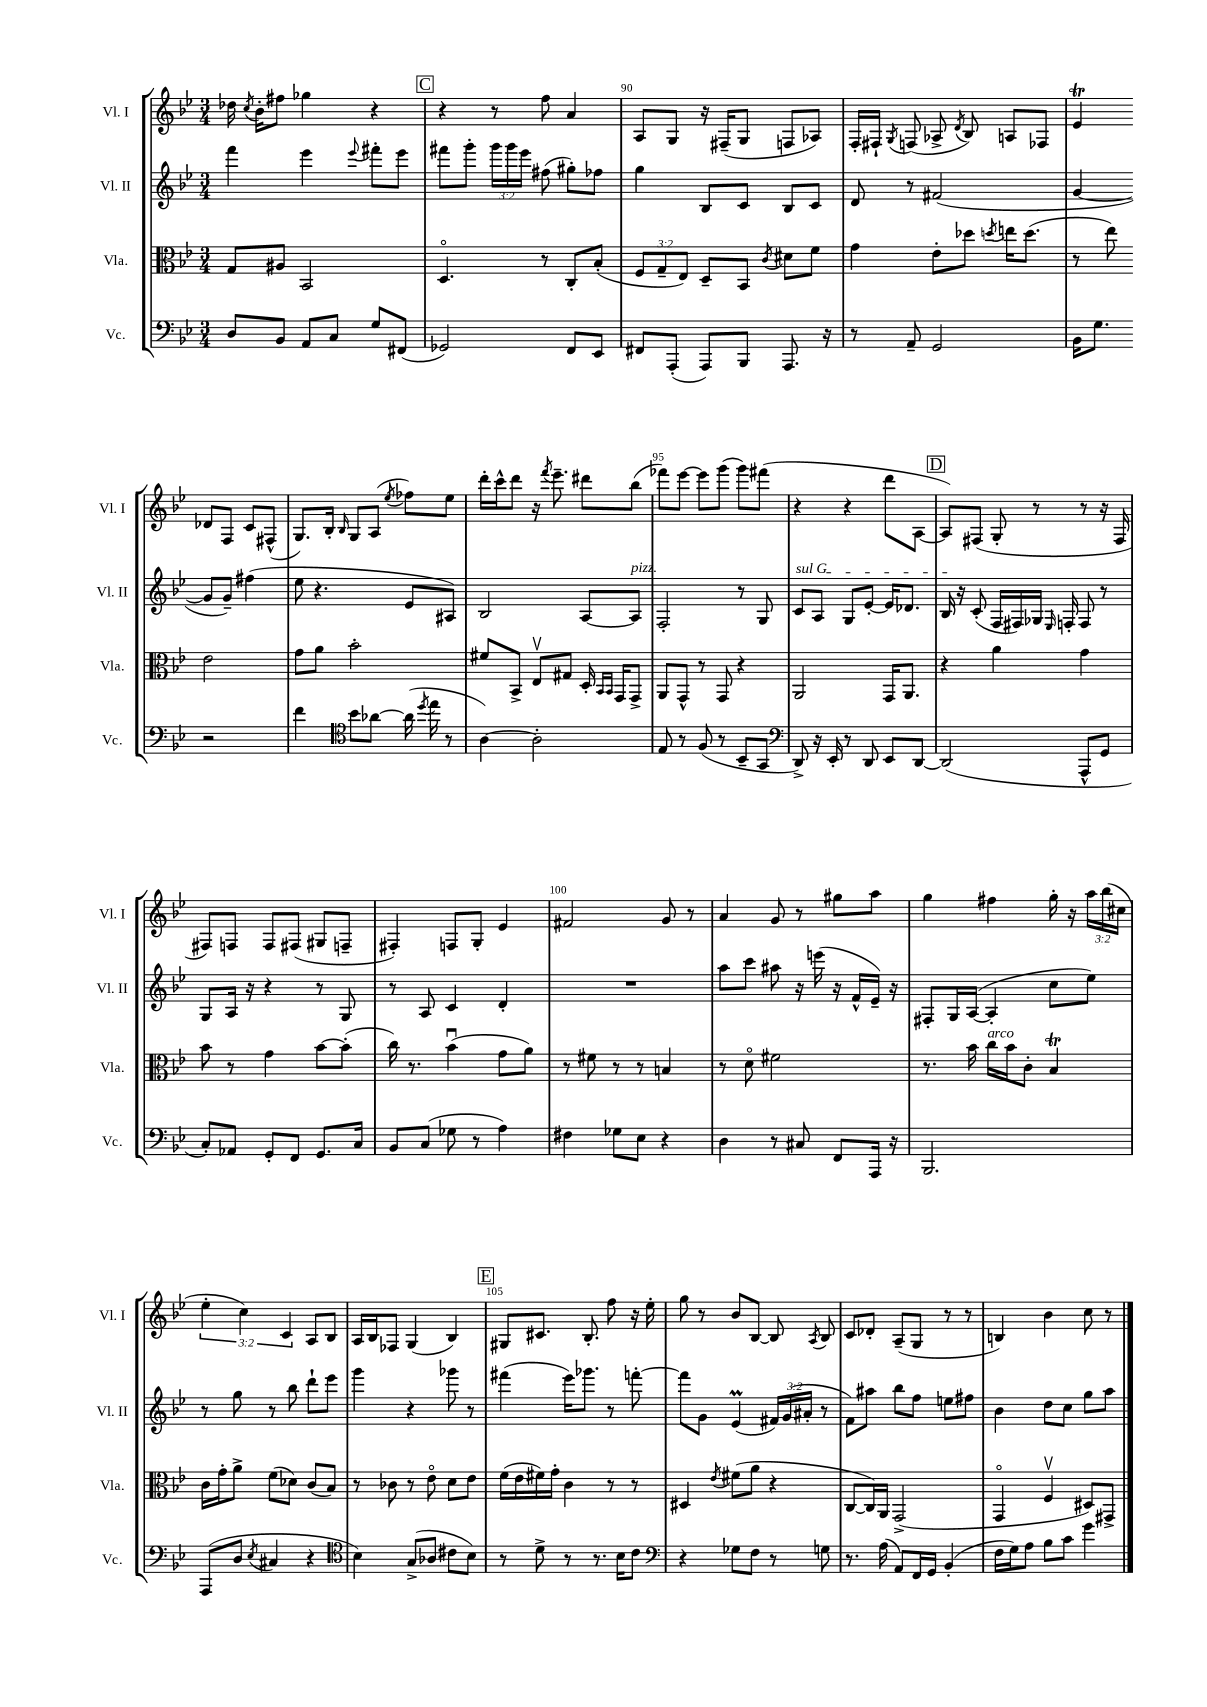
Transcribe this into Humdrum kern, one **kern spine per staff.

**kern	**kern	**kern	**kern
*part4	*part3	*part2	*part1
*staff4	*staff3	*staff2	*staff1
*I"Vc.	*I"Vla.	*I"Vl. II	*I"Vl. I
*I'Vc.	*I'Vla.	*I'Vl. II	*I'Vl. I
*clefF4	*clefC3	*clefG2	*clefG2
*k[b-e-]	*k[b-e-]	*k[b-e-]	*k[b-e-]
*M3/4	*M3/4	*M3/4	*M3/4
=88	=88	=88	=88
8D/L	8G/L	4fff\	16dd-X\
.	.	.	8qcc/
.	.	.	16b-'\KL
8BB-/J	8A#X/J	.	8ff#X\J
8AA/L	2BB-/	4eee-\	4gg-X\
8C/J	.	.	.
.	.	8qqeee-/	.
8G/L	.	8fff#X'\L	4r
(8FF#X/J	.	8eee-\J	.
!!LO:REH:place=s1:t=C
=89	=89	=89	=89
2GG-X/)	4.D/	8fff#X\L	4r
.	.	8ggg'\J	.
.	.	24ggg\LL	8r
.	.	24ggg\	.
.	.	24eee-\JJ	.
.	8r	(8ff#X\	8ff\
8FF/L	8C'/L	8gg#X'\L)	4a/
8EE-/J	(8B-'/J	8ff-X\J	.
=90	=90	=90	=90
8FF#X/L	12F/L	4gg\	8A/L
.	12G~/	.	.
(8AAA'/J	.	.	8G/J
.	12E-/J)	.	.
8AAA/L)	8D~/L	8B-/L	16r
.	.	.	(16F#X~/KL
8BBB-/J	8BB-/J	8c/J	8G/J
.	8qc/	.	.
8.AAA/	8d#X\L	8B-/L	8Fn/L
.	8f\J	8c/J	8A-X/J)
16r	.	.	.
=91	=91	=91	=91
8r	4g\	8d/	16F'/LL
.	.	.	16F#X`/JJ
.	.	.	8qG/
8AA~/	.	8r	(8Fn/
2GG/	8e-'\L	(2f#X/	8A-X^/
.	.	.	8qd/
.	8dd-X\J	.	8B-/)
.	8qddn/	.	.
.	16een\KL	.	8An/L
.	(8.dd\J	.	.
.	.	.	8F-X/J
=92	=92	=92	=92
16BB-\KL	8r	[4g/	4e-T/
8.G\J	.	.	.
.	8ee-\)	.	.
2r	2e-\	8g/L]	8d-X/L
.	.	8g~/J)	8F/J
.	.	(4ff#X\	8c/L
.	.	.	(8F#X^^/J
!!LO:LB:g=z
=93	=93	=93	=93
4f\	8g\L	8ee-\	8.G/L)
.	8a\J	4.r	.
.	.	.	16B-'/Jk
*clefC4	*	*	*
.	.	.	16qqB-/
8b-\L	2b-'\	.	8G/L
[8a-X\J	.	.	(8A/J
.	.	.	8qee-/
(16a-\]	.	8e-/L	8ff-X\L)
8qdd/	.	.	.
16ee-\	.	.	.
8r	.	8A#X/J)	8ee-\J
=94	=94	=94	=94
[4A\)	8f#X/L	2B-/	16ddd'\LL
.	.	.	16ccc^^\J
.	8BB-^/J	.	8ddd\J
2A'\]	8E-v/L	.	16r
.	.	.	8qfff/
.	.	.	8.eee-~\
.	8G#X/J	.	.
.	16D'/	[8A/L	8ddd#X\L
.	16qqBB-/LL	.	.
.	16qqBB-/JJ	.	.
.	16GG/KL	.	.
!	!	!LO:TX:a:i:t=pizz.	!
.	8GG^/J	8A/J]	(8bb-\J
=95	=95	=95	=95
8E-/	8AA/L	2F'/	8fff-X\L)
8r	8GG^^/J	.	[8eee-\J
(8F/	8r	.	8eee-\L]
8r	8GG/	.	(8ggg\J
8BB-~/L	4r	8r	8ggg\L)
8GG/J	.	8G/	(8fff#X\J
=96	=96	=96	=96
*clefF4	*	*	*
!	!	!LO:TX:a:i:t=sul G	!
8DD^/)	2AA/	8c/L	4r
16r	.	8A/J	.
16EE-'/	.	.	.
8r	.	8G/L	4r
8DD/	.	[8e-'/J	.
8EE-/L	16GG/KL	16e-/KL]	8ddd\L
.	8.AA/J	8.d-X/J	.
[8DD/J	.	.	[8A\J
!!LO:REH:place=s1:t=D
=97	=97	=97	=97
(2DD/]	4r	16B-/	8A/L])
.	.	16r	.
.	.	(8c'/	(8F#X/J
.	4a\	16F/LL	8G'/
.	.	16F#X/)	.
.	.	16G-X/JJ	8r
.	.	16qqE-/	.
.	.	16Fn'/	.
8AAA^^/L	4g\	8F/	8r
8GG/J	.	8r	16r
.	.	.	16F#/
!!LO:LB:g=z
=98	=98	=98	=98
8C'/L)	8b-\	8G/L	8F#X/L)
8AA-X/J	8r	16A/Jk	8Fn/J
.	.	16r	.
8GG'/L	4g\	4r	8F/L
8FF/J	.	.	(8F#X/J
8.GG/L	[8b-\L	8r	8G#X/L
.	(8b-'\J]	8G/	8Fn~/J
16C/Jk	.	.	.
=99	=99	=99	=99
8BB-/L	16cc\)	8r	4F#X'/)
.	8.r	.	.
(8C/J	.	8A/	.
8G-X\	(4b-u\	4c/	8Fn/L
8r	.	.	8G'/J
4A\)	8g\L	4d'/	4e-/
.	8a\J)	.	.
=100	=100	=100	=100
4F#X\	8r	2.r	2f#X/
.	8f#X\	.	.
8G-X\L	8r	.	.
8E-\J	8r	.	.
4r	4Bn/	.	8g/
.	.	.	8r
=101	=101	=101	=101
4D\	8r	8aa\L	4a/
.	8d\	8ccc\J	.
8r	2f#X\	8aa#X\	8g/
8C#X/	.	16r	8r
.	.	(16eeen\	.
8FF/L	.	16r	8gg#X\L
.	.	16f^^/LL	.
16AAA/Jk	.	16e-~/JJ)	8aa\J
16r	.	16r	.
=102	=102	=102	=102
2.BBB-/	8.r	8F#X'/L	4gg\
.	.	16G/L	.
.	16b-\	([16A/JJ	.
!	!LO:TX:a:i:t=arco	!	!
.	16cc\LL	4A'/]	4ff#X\
.	16b-\J	.	.
.	8c'\J	.	.
.	4B-T/	8cc\L	16gg'\
.	.	.	16r
.	.	8ee-\J)	24aa\LL
.	.	.	(24bb-\
.	.	.	24cc#X\JJ
!!LO:LB:g=z
=103	=103	=103	=103
(8AAA/L	16c\LL	8r	6ee-'\
.	16g'\J	.	.
8D/J	8a^\J	8gg\	.
.	.	.	6cc\)
8qE-/	.	.	.
4C#X/	(8f\L	8r	.
.	.	.	6c/
.	8d-X\J)	8bb-\	.
4r	(8c/L	8ddd`\L	8A/L
.	8B-/J)	8eee-\J	8B-/J
=104	=104	=104	=104
*clefC4	*	*	*
4B-\)	8r	4ggg\	16A/LL
.	.	.	16B-/J
.	8c-X\	.	8F-X/J
(8G^/L	8r	4r	(4G/
8A-X/J	8e-\	.	.
8c#X\L	8d\L	8ggg-X\	4B-/)
8B-\J)	8e-\J	8r	.
!!LO:REH:place=s1:t=E
=105	=105	=105	=105
8r	(16f\LL	(4fff#X\	8G#X/L
.	16e-\	.	.
8d^\	16f#X\)	.	8.c#X/J
.	16g'\JJ	.	.
8r	4c\	16eee-\KL)	.
.	.	8.ggg-X\J	8.B-'/
8.r	.	.	.
.	8r	8r	8ff\
16B-\KL	.	.	.
8c\J	8r	[8fffn'\	16r
.	.	.	16ee-'\
=106	=106	=106	=106
*clefF4	*	*	*
4r	4D#X/	8fff\L]	8gg\
.	.	8g\J	8r
.	8qe-/	.	.
8G-X\L	(8f#X\L	(4e-M/	8b-/L
8F\J	8a\J	.	[8B-/J
8r	4r	24f#X/LL)	8B-/]
.	.	(24g/	.
.	.	24a#X'/JJ	.
.	.	.	8qA/
8Gn\	.	8r	8B-/
=107	=107	=107	=107
8.r	[8C/L	8f\L)	8c/L
.	16C/L])	8aa#X\J	8d-X'/J
(16A\	16AA/JJ	.	.
8AA/L)	(2GG^/	8bb-\L	(8A~/L
16FF/L	.	8ff\J	8G/J
16GG/JJ	.	.	.
(4BB-'/	.	8een\L	8r
.	.	8ff#X\J	8r
=108	=108	=108	=108
16F\LL	4GG/	4b-\	4Bn/)
16G\J)	.	.	.
8A\J	.	.	.
8B-\L	4Fv/	8dd\L	4b-\
8c\J	.	8cc\J	.
4g\	8D#X/L)	8gg\L	8cc\
.	8GG#X^/J	8aa\J	8r
==	==	==	==
*-	*-	*-	*-
